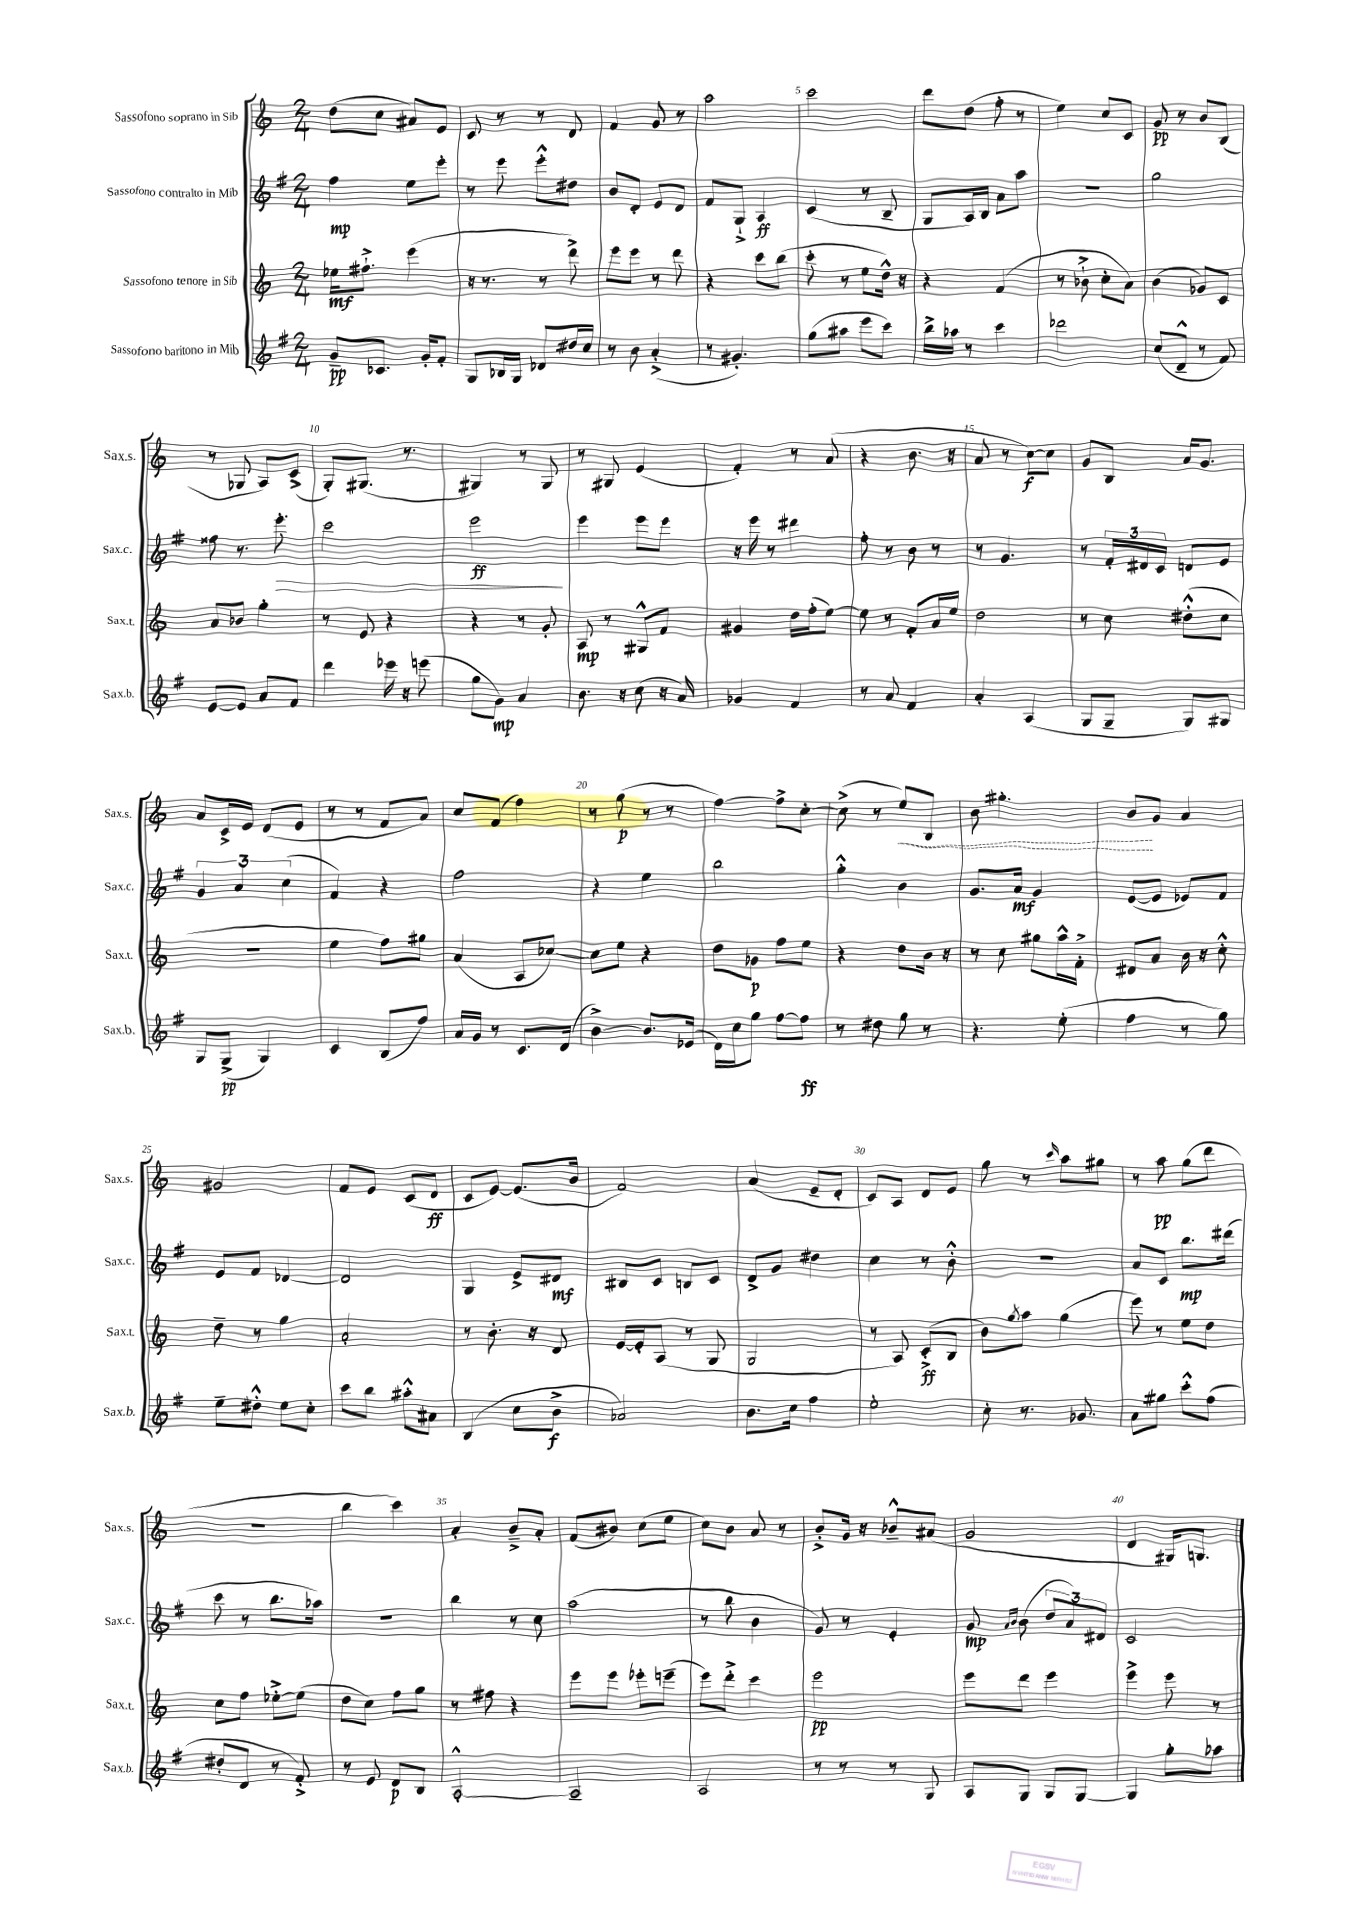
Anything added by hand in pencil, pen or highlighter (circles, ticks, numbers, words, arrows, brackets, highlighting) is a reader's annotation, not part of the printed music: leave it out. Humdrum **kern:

**kern	**kern	**kern	**kern
*staff4	*staff3	*staff2	*staff1
*clefG2	*clefG2	*clefG2	*clefG2
*k[f#]	*k[]	*k[f#]	*k[]
*M2/4	*M2/4	*M2/4	*M2/4
8g~	16ee-	4ff#	(8dd
.	8.ff#`^	.	.
8.c-	.	.	8cc
.	(4eee	8ee	8a#)
16g'	.	.	.
8f#'	.	8eee'	8e
=	=	=	=
8G	16r	8r	8c
.	8.r	.	.
16B-	.	8eee	8r
16G	.	.	.
8d-	8r	8eee'^^	8r
16dd#	8ddd^)	8dd#	8d
16cc	.	.	.
=	=	=	=
8r	8eee	8b	4f
8b	8eee	8d'	.
(4a'^	8r	8e	8g
.	8ddd	8d	8r
=	=	=	=
8r	4r	8f#	2aa
4.g#')	.	8G`^	.
.	8ccc	4A	.
.	(8bb	.	.
=	=	=	=
(8gg	8ccc'	(4c	2ccc
8aa#	8r	.	.
8eee	8ee	8r	.
8ccc)	16dd^^)	8B~	.
.	16r	.	.
=	=	=	=
16bb^	4r	8G	8ddd
16aa-	.	.	.
8r	.	16A)	(8dd
.	.	16B	.
4ccc	(4f	8a	8ff'
.	.	8aa	8r
=	=	=	=
2ddd-	8r	2r	4ee)
.	8b-`^	.	.
.	8cc'	.	8cc
.	8a)	.	8c
=	=	=	=
(8cc	(4b	2gg	8g
8d~^^	.	.	8r
8r	8g-)	.	8b
8f#)	8c	.	(8B
=	=	=	=
[8e	8a	8ff##	8r
8e]	8b-	8.r	8G-
8a	4gg'	.	8A)
.	.	8.eee'	.
8f#	.	.	(8c^
=	=	=	=
4ddd	8r	2ccc	8G')
.	8e	.	(8.G#
16eee-	4r	.	.
16r	.	.	8.r
(8eee	.	.	.
=	=	=	=
8gg	4r	2eee	4G#)
8g)	.	.	.
4a	8r	.	8r
.	8g'	.	8G#
=	=	=	=
8.b	8A	4eee	8r
.	8r	.	8G#
16r	.	.	.
(8cc	8G#^^	8eee	(4e
16r	8f	8eee	.
16a)	.	.	.
=	=	=	=
4g-	4g#	16r	4f')
.	.	16eee	.
.	.	8r	.
4f#	16dd	4ddd#	8r
.	(16ff'	.	.
.	[8ee)	.	(8a
=	=	=	=
8r	8ee]	8ff#'	4r
8a	8r	8r	.
4f#	8f'	8b	8.b
.	16a	8r	.
.	16ee	.	16r
=	=	=	=
4a'	2dd	8r	8a
.	.	4.g	8r
(4A	.	.	[8cc)
.	.	.	8cc]
=	=	=	=
8G	8r	8r	8g
8G~	8cc	24f#'	8B
.	.	24d#	.
.	.	24c	.
8G)	(8dd#'^^	8d	16a
.	.	.	8.g
8G#	8cc	8e	.
=	=	=	=
8G	2r	6g	8a
(8G^	.	.	16c^
.	.	6a	.
.	.	.	16e
4G)	.	.	(8d
.	.	(6cc	.
.	.	.	8e
=	=	=	=
4c	4ee	4f#)	8r
.	.	.	8r
(8B	8ff)	4r	8f
8ff#)	8gg#	.	8a)
=	=	=	=
16a	(4a	2ff#	8cc
16g	.	.	.
8r	.	.	(8f
8.c	8A	.	4ff)
.	[8cc-)	.	.
(16d	.	.	.
=	=	=	=
[4b^)	8cc-]	4r	8r
.	8ee	.	(8gg
8.b]	4r	4ee	8r
.	.	.	8r
(16e-	.	.	.
=	=	=	=
16d)	8dd	2bb	[4ff)
16cc	.	.	.
8gg	8g-	.	.
[8ff#	8ff	.	8ff^]
8ff#]	8ee	.	[8cc'
=	=	=	=
8r	4r	4gg'^^	(8cc^]
8dd#	.	.	8r
8gg	8dd	4b	8ee)
8r	16b	.	8B
.	16r	.	.
=	=	=	=
4.r	8r	8.g	8b
.	8cc	.	4.gg#'
.	.	16a	.
.	8gg#	4g	.
(8ee'	16aa^^	.	.
.	16f'^	.	.
=	=	=	=
4ff#	8d#	([8e	8b
.	8a	8e]	8g
8r	16b	8e-)	4a
.	16r	.	.
8gg)	8cc'^^	8f#	.
=	=	=	=
8ee~	8dd~	8e	2g#
8dd#'^^	8r	8f#	.
8ee	4gg	[4d-	.
8cc'	.	.	.
=	=	=	=
8ccc	2a'	2d-]	8f
8bb	.	.	8e
8aa#'^^	.	.	(8c
8a#	.	.	8d
=	=	=	=
(4B	8r	4G	8c
.	8.b'	.	[8e)
8cc	.	8e^	(8.e]
.	16r	.	.
8b^	8d	8d#	.
.	.	.	16b
=	=	=	=
2a-)	[16e	8B#	2f)
.	16e']	.	.
.	(8A	8c	.
.	8r	8B	.
.	8G	8c	.
=	=	=	=
8.b	2G	8d^	(4a
.	.	8g	.
16cc	.	.	.
4ff#	.	4dd#	8e~
.	.	.	8d'
=	=	=	=
2ee'	8r	4cc	8c)
.	8A)	.	8A
.	(8c'^	8r	8d
.	8B	8b'^^	8e
=	=	=	=
8cc'	8b)	2r	8gg
.	8qgg	.	.
8.r	8aa	.	8r
.	.	.	16qqccc
.	(4gg	.	8aa
8.g-	.	.	.
.	.	.	8gg#
=	=	=	=
8a	8eee)	8a	8r
8gg#	8r	8c	8aa
8ccc'^^	8ee	8.bb	(8gg
(8ff#	8dd	.	8ddd
.	.	(16ddd#	.
=	=	=	=
8dd#'	8cc	8ccc	2r
8d	8ff	8r	.
8r	[8ee-'^	8.bb	.
8f#'^)	(8ee-]	.	.
.	.	16aa-)	.
=	=	=	=
8r	8dd	2r	4bb
8e	8cc)	.	.
8d	8ff	.	4ccc)
8B	8gg	.	.
=	=	=	=
[2A'^^	8r	4bb	4a'
.	8ff#	.	.
.	4r	8r	8b~^
.	.	8cc	8a'
=	=	=	=
2A~]	8eee	(2aa	(8f
.	8eee	.	8b#)
.	8eee-'	.	(8cc
.	(8eee~	.	8ee
=	=	=	=
2A	8eee)	8r	8cc)
.	8ddd'^	8bb	8b
.	4ccc	4b	8a
.	.	.	8r
=	=	=	=
8r	2eee	8g)	8b'^
8r	.	8r	16g
.	.	.	16r
8r	.	4e'	8b-~^^
8G	.	.	(8a#
=	=	=	=
8A	8eee	8g	2g
.	.	16qqa	.
.	.	16qqb	.
8G	8ddd	(8b	.
8G	4eee	12dd	.
.	.	12a)	.
[8G	.	.	.
.	.	12d#	.
=	=	=	=
4G]	4eee^	2c	4d
8gg'	8eee	.	16G#)
.	.	.	8.G
8aa-	8r	.	.
==	==	==	==
*-	*-	*-	*-
